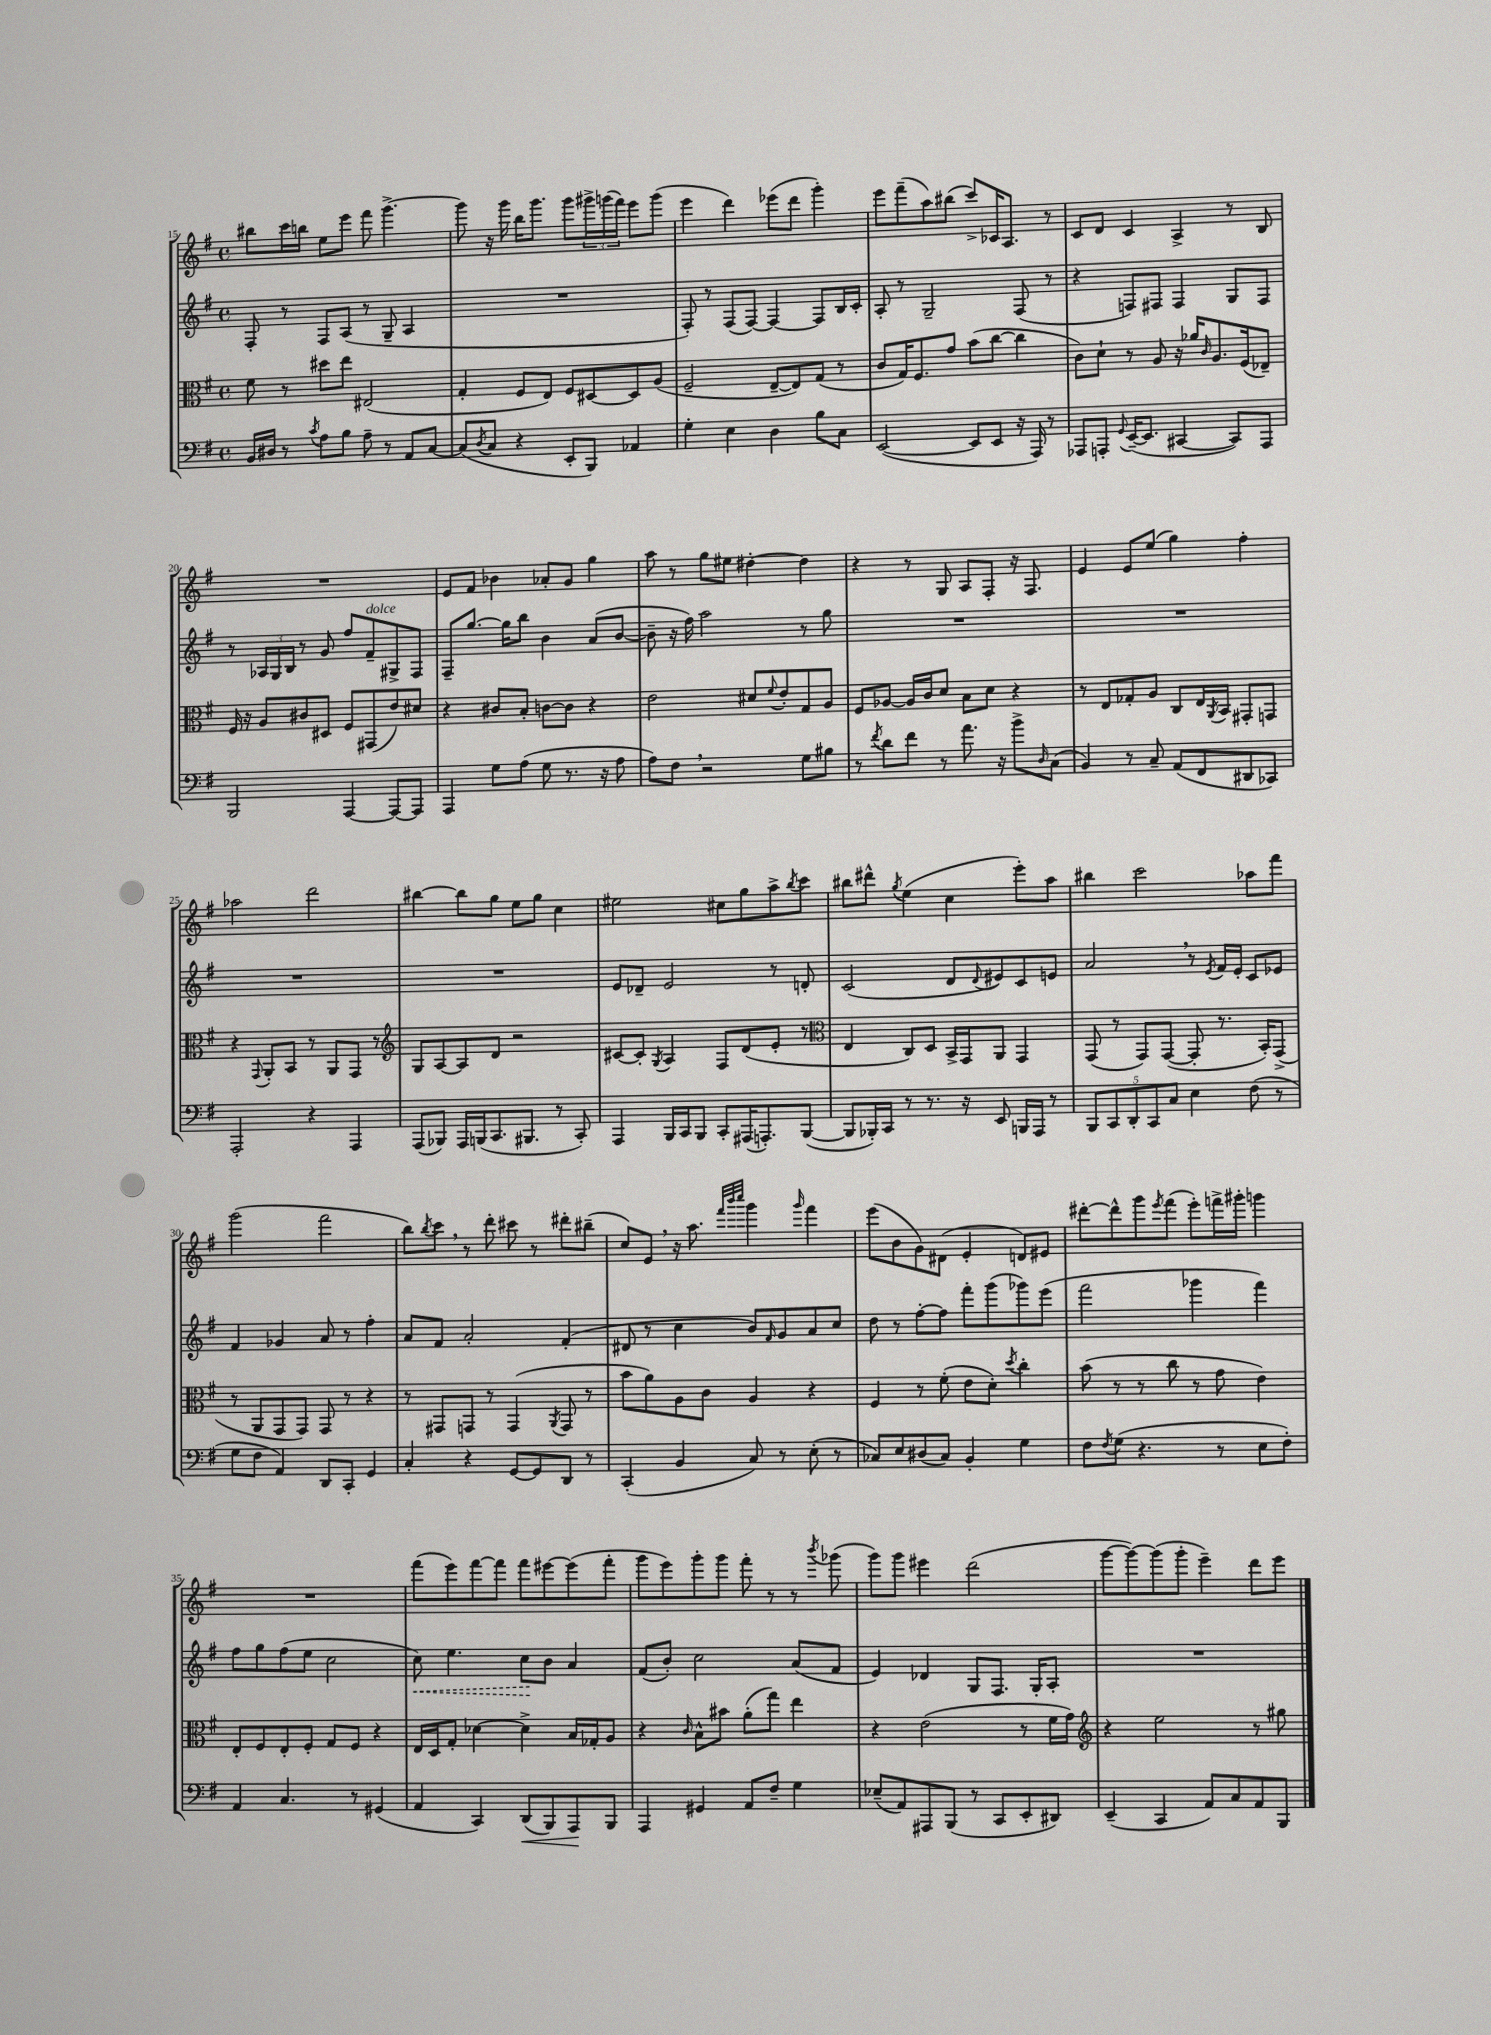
<<
\new StaffGroup <<
\new Staff = "s0" {
    \clef treble \key g \major \defaultTimeSignature \time 4/4
    bis''8 c'''16 b''16 e''8 e'''8 fis'''8 g'''4.~-> |
    g'''8 r16 g'''16 b''16 g'''8. g'''8 \tuplet 3/2 { gis'''16-> g'''16( fis'''16) } e'''8 g'''8( |
    e'''4 d'''4) ees'''8( d'''8 g'''4-.) |
    e'''8 fis'''8--( a''8) bis''8( c'''8->) ces'16 a8. r8 |
    c'8 d'8 c'4 a4-> r8 b8 |
    R1 |
    e'8 fis'8 bes'4 aes'8-. g'8 g''4 |
    a''8 r8 g''8 eis''8 dis''4~-. dis''4 |
    r4 r8 g8 a8 fis8-. r16 fis8. |
    e'4 e'8 e''8( g''4) fis''4-. |
    aes''2 d'''2 |
    bis''4~ bis''8 g''8 e''8 g''8 c''4 |
    eis''2 cis''8 g''8 a''8-> \acciaccatura { b''8 } c'''8 |
    bis''8 dis'''8-^ \acciaccatura { g''8 } e''4( c''4 e'''8-.) a''8 |
    bis''4 c'''2 aes''8 fis'''8 |
    g'''2( fis'''2 |
    b''8) \acciaccatura { b''8 } c'''8 \breathe r8 d'''8-. cis'''8 r8 dis'''8-. bis''8--( |
    c''8) e'8 \breathe r16 a''8. \grace { fis'''32 b'''32 c''''32 } g'''4 \grace { g'''16 } fis'''4 |
    e'''8( b'8 g'8) dis'8( e'4-. d'8) eis'8 |
    dis'''8~-. dis'''8-^ g'''8 \acciaccatura { e'''8 } fis'''8( e'''8-.) f'''16-> gis'''16-. g'''4 |
    R1 |
    fis'''8( e'''8) fis'''8~ fis'''8 fis'''8 eis'''8~ eis'''8( fis'''8-. |
    g'''8 e'''8) g'''8-. g'''8 fis'''8-. r8 r8 \acciaccatura { b'''8 } ges'''8( |
    g'''8) g'''8 eis'''4 d'''2( |
    g'''8~ g'''8~) g'''8( g'''8-. e'''4--) d'''8 e'''8 \bar "|." |
}
\new Staff = "s1" {
    \clef treble \key g \major \defaultTimeSignature \time 4/4
    fis8-. r8 fis8 a8( r8 g8-- a4 |
    R1 |
    fis8-.) r8 fis8( fis8~) fis4~ fis8 b16 c'16-. |
    a8-. r8 g2-- fis8( r8 |
    r4 f8) fis8 fis4 g8 fis8 |
    r8 \tuplet 3/2 { aes16 g16 b16 } r8 g'8 fis''8 fis'8--^\markup { \italic "dolce" } gis8-> fis8 |
    fis8-- g''8.~ g''16 b''8 b'4 a'8( b'8~ |
    b'8-- r16 fis''16) a''2 r8 g''8 |
    R1 |
    R1 |
    R1 |
    R1 |
    e'8 des'8-- e'2 r8 d'8-. |
    c'2( d'8 \appoggiatura { d'8 } eis'8) c'8 e'8 |
    a'2 \breathe r8 \acciaccatura { e'8 } fis'16 e'16-. c'8 ees'8 |
    fis'4 ges'4 a'8 r8 fis''4-. |
    a'8 fis'8 a'2-. fis'4-.( |
    dis'8 r8 c''4 b'8) \grace { fis'16 } g'8 a'8 c''8 |
    d''8 r8 fis''8~-. fis''8 fis'''8-. g'''8( ges'''8) e'''8( |
    fis'''2 ges'''4 fis'''4) |
    fis''8 g''8 fis''8( e''8 c''2 |
    \once \override Hairpin.style = #'dashed-line c''8\<) e''4. c''8\! b'8 a'4 |
    fis'8( b'8-.) c''2 a'8( fis'8 |
    e'4) des'4 g8 fis8. g16-. a8-. |
    R1 \bar "|." |
}
\new Staff = "s2" {
    \clef alto \key g \major \defaultTimeSignature \time 4/4
    fis'8 r8 dis''8 e''8 eis2( |
    g4-. fis8 e8) fis8 dis8~ dis8 a8( |
    fis2-- e8~-- e8) g8( r8 |
    c'8 g16) fis8. g'8 b'8( c''8~ c''4 |
    c'8) d'8-! r8 a8 r16 aes'16 \grace { c'16 } a8. fis16( ees8--) |
    fis16 r16 a8 cis'8 dis8 fis8 gis,8( e'8) dis'8 |
    r4 cis'8 b8-. c'8~ c'8 r4 |
    e'2 dis'8 \appoggiatura { fis'8 } e'8-. g8 a8 |
    fis8 aes8~ aes16 c'16 d'8 b8 d'8 r4 |
    r8 e8 ges8-. a8 c8 e16 \acciaccatura { a,8 } b,16 gis,8-. g,8 |
    r4 \appoggiatura { g,8 } a,8-. b,8 r8 a,8 g,8 r8 |
    \clef treble g8 a8~ a8 d'8 r2 |
    cis'8~ cis'8-. \acciaccatura { g8 } a4 fis8 d'8( e'8-. r8 |
    \clef alto e4 c8) d8 b,16-> g,16 a,8 g,4 |
    g,8( r8 g,8) g,8~( g,8-. r8. b,16-.) g,8->( |
    r8 a,8 g,8 g,8) g,8 r8 r4 |
    r8 gis,8 g,8 r8 g,4( \acciaccatura { a,8 } g,8 r8 |
    b'8 a'8) a8 c'8 a4 r4 |
    fis4 r8 fis'8-.( e'8 d'8-.) \acciaccatura { d''8 } c''4-. |
    b'8( r8 r8 c''8 r8 g'8 e'4) |
    e8-. fis8 e8-. fis8-. g8 fis8 r4 |
    e16 d16 g8-. des'4~ des'4-> b16 ges16-. a8 |
    r4 \grace { c'16 } b8-^ bis'8 a'8-.( g''8) e''4 |
    r4 e'2( r8 fis'16 g'16) |
    \clef treble r4 e''2 r8 gis''8 \bar "|." |
}
\new Staff = "s3" {
    \clef bass \key g \major \defaultTimeSignature \time 4/4
    b,16 dis16 r8 \acciaccatura { c'8 } a8 b8 a8-- r8 a,8 c8~ |
    c8( \acciaccatura { d8 } c8 r4 e,8-. b,,8) aes,4 |
    g4-. e4 d4 b8 c8 |
    e,2~( e,8 e,8 r16 a,,16) r8 |
    aes,,8 a,,8-. \appoggiatura { g,8 } e,16~--( e,8. cis,4~ cis,8) a,,8 |
    b,,2 a,,4~ a,,8~ a,,8 |
    a,,4 g8 a8( g8 r8. r16 a8 |
    a8) fis8 \breathe r2 g8 bis8 |
    r8 \acciaccatura { fis'8 } d'8 fis'8 r8 a'8. r16 b'8-> \grace { d16 } c8( |
    b,4) r8 c8-- a,8( fis,8 dis,8 ces,8) |
    a,,2-. r4 a,,4 |
    a,,8( bes,,8) a,,16 b,,16( c,8. bis,,8. r8 c,8-.) |
    a,,4 b,,16 c,16 b,,8 c,8-. ais,,16( a,,8.-.) b,,8~( |
    b,,8 bes,,16-.) c,16 r8 r8. r16 e,8 b,,16 a,,16 r8 |
    \tuplet 5/4 { b,,8 c,8 d,8-. c,8 c8 } e4 fis8( r8 |
    g8 fis8 a,4) d,8 c,8-. g,4 |
    c4-. r4 g,8~ g,8 d,8 r8 |
    c,4-.( b,4 c8) r8 e8-.( r8 |
    ces8) e8 dis8( ces8) b,4-. g4 |
    fis8 \acciaccatura { fis8 } g8( r4. r8 e8 fis8-.) |
    a,4 c4. r8 gis,4( |
    a,4 c,4) d,8\<( b,,8) a,,8\! b,,8 |
    a,,4 gis,4 a,8 fis8-- g4 |
    ees8--( a,8) ais,,8 b,,8( r8 c,8 e,8-. dis,8) |
    e,4--( c,4 a,8) c8 a,8 b,,8 \bar "|." |
}
>>
>>
\layout { \context { \Score currentBarNumber = #15 } }
